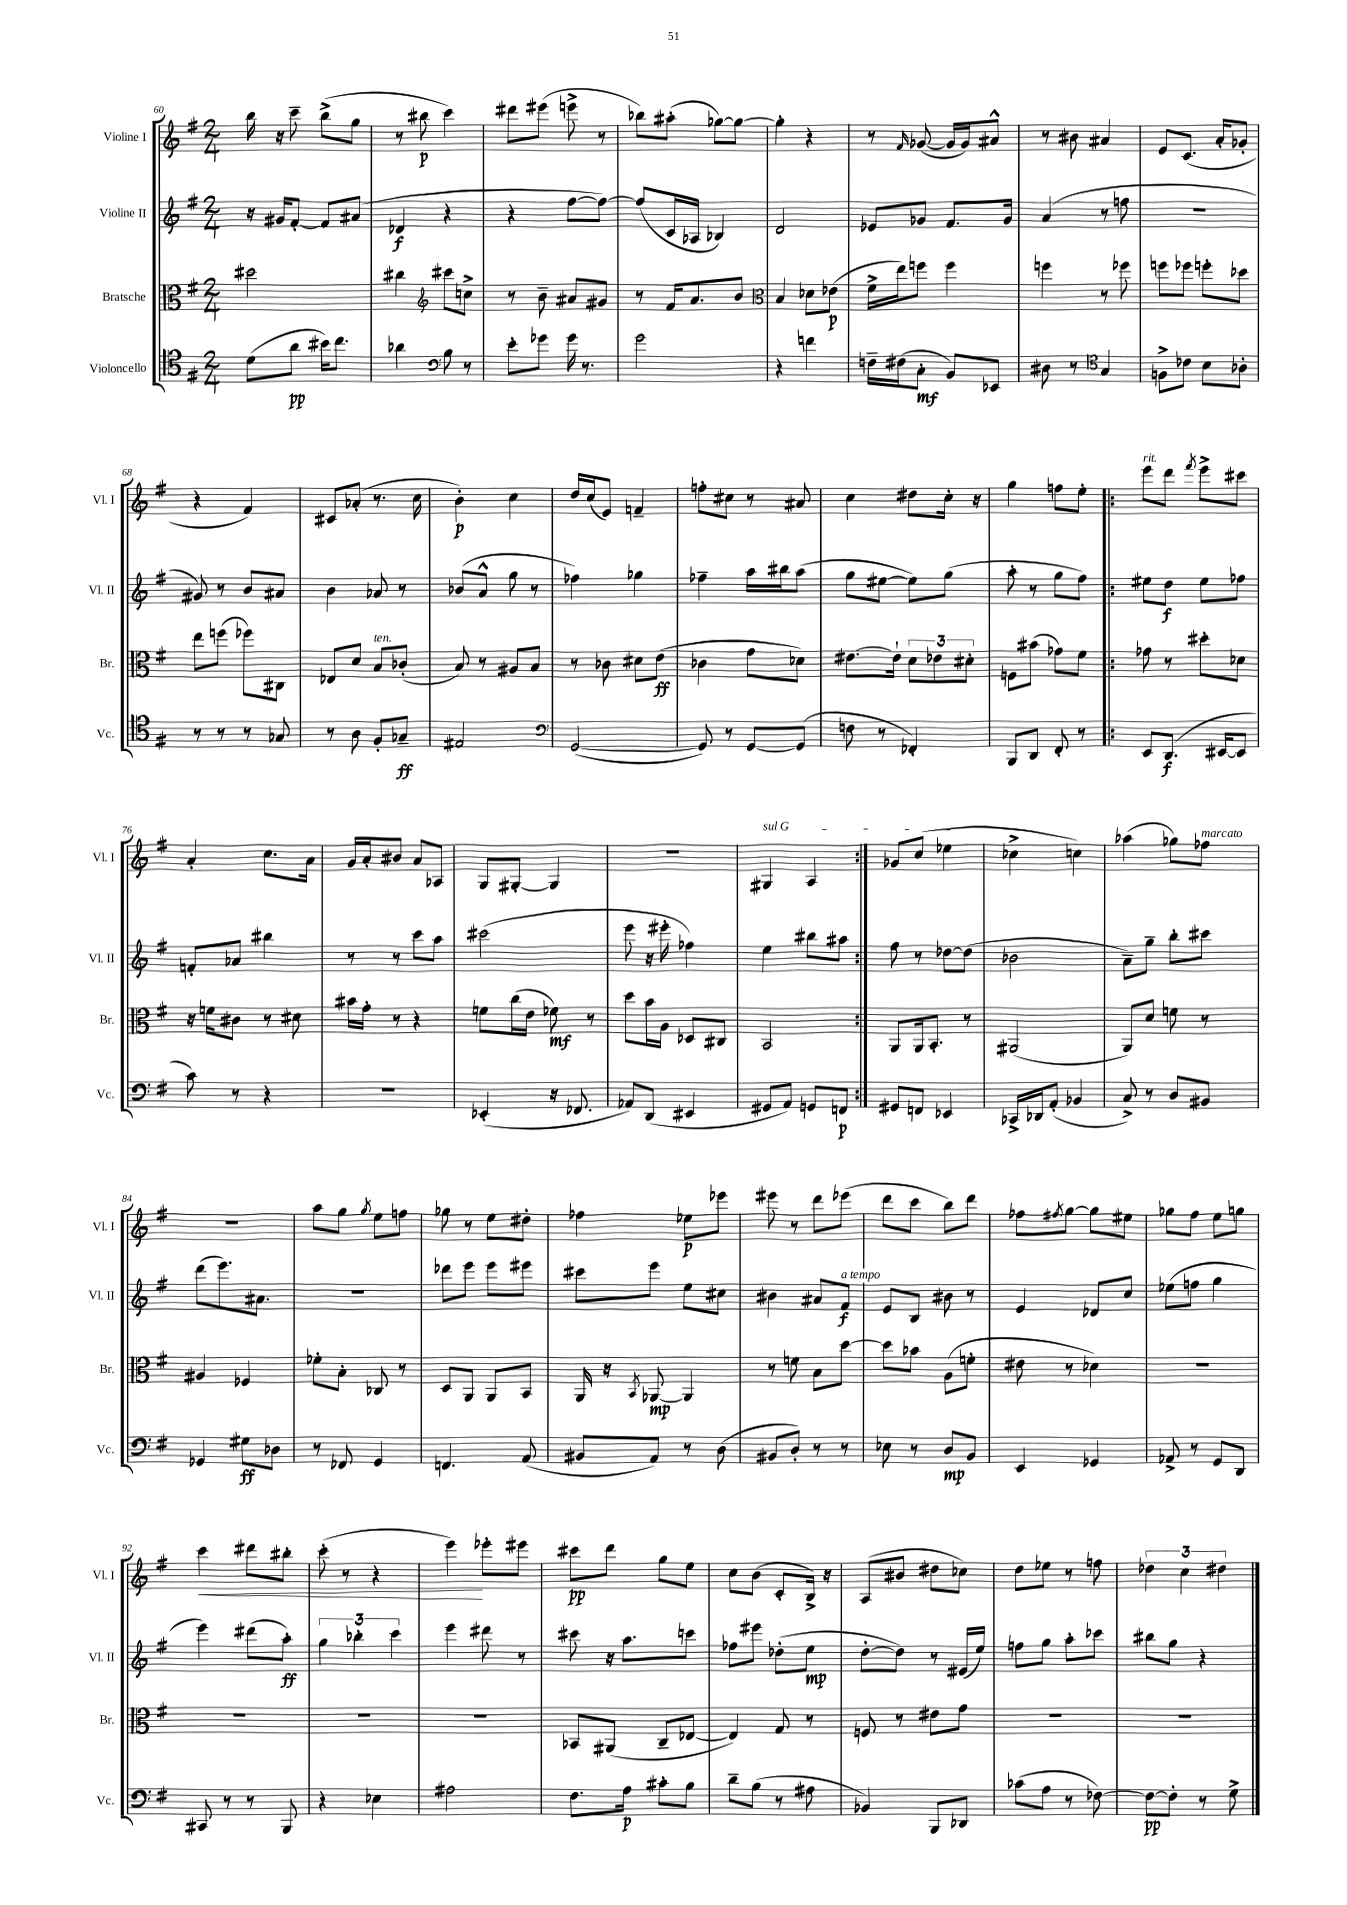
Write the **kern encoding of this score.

**kern	**kern	**kern	**kern
*staff4	*staff3	*staff2	*staff1
*clefC4	*clefC3	*clefG2	*clefG2
*k[f#]	*k[f#]	*k[f#]	*k[f#]
*M2/4	*M2/4	*M2/4	*M2/4
(8d	2dd#	16r	16bb
.	.	16g#	16r
8a	.	[8f#'	8ccc~
16b#)	.	8f#]	(8bb^
8.cc	.	.	.
.	.	(8a#	8gg
=	=	=	=
4a-	4cc#	4d-	8r
.	.	.	8bb#
*clefF4	*clefG2	*	*
8B	8ccc#	4r	4ccc)
8r	8cc^	.	.
=	=	=	=
8e'	8r	4r	8ddd#
8g-	8b~	.	(8eee#
16g-	8a#	[8ff#	8eee^
8.r	.	.	.
.	8g#	8ff#_)	8r
=	=	=	=
2g	8r	(8ff#]	8bb-)
.	16f#	16c	(8aa#'
.	8.a	16A-	.
.	.	4B-)	[8gg-)
.	8b	.	8gg-_
=	=	=	=
*	*clefC3	*	*
4r	4B	2d	4gg-']
4f	8d-	.	4r
.	(8e-	.	.
=	=	=	=
16F~	16f#^	8e-	8r
(16F#	16ee)	.	.
.	.	.	16qqf#
8C'	8ff	8g-	([8g-
8BB)	4ff	8.f#	16g-]
.	.	.	16g-)
8EE-	.	.	8a#^^
.	.	16g-	.
=	=	=	=
8D#	4ff	(4a	8r
8r	.	.	8b#
*clefC4	*	*	*
4G	8r	8r	4a#
.	8ff-	8ff	.
=	=	=	=
8F^	8ff	2r	8e
8c-	8ff-	.	(8.c
8B	8ff'	.	.
.	.	.	16a'
8A-'	8dd-	.	8g-'
=	=	=	=
8r	8ee	8g#)	4r
8r	(8ff	8r	.
8r	8ff-)	8b	4f#)
8G-	8C#	8a#	.
=	=	=	=
8r	8E-	4b	8c#
8A	8d	.	(8a-'
8F#'	8B	8a-	8.r
8G-~	(8c-'	8r	.
.	.	.	16cc
=	=	=	=
2E#	8B)	(8b-	4b')
.	8r	8a^^	.
.	8A#	8gg	4cc
.	8B	8r	.
=	=	=	=
*clefF4	*	*	*
([2GG	8r	4ff-)	16dd
.	.	.	(16cc
.	8c-	.	8e)
.	8d#	4gg-	4f~
.	(8e	.	.
=	=	=	=
8GG])	4c-	4ff-~	8ff'
8r	.	.	8cc#
[8GG	8g	16aa	8r
.	.	16bb#	.
(8GG]	8d-)	(8aa	8a#
=	=	=	=
8F	[8.e#	8gg	4cc
8r	.	[8ee#	.
.	16e#`]	.	.
4FF-')	12d	8ee#])	8dd#
.	12e-	.	.
.	.	(8gg	16cc'
.	12d#'	.	.
.	.	.	16r
=	=	=	=
8BBB	8F	8aa'	4gg
8DD	(8b#	8r	.
8FF#'	8g-)	8gg	8ff
8r	8f#	8ff#)	8ee'
=!|:	=!|:	=!|:	=!|:
8EE	8g-	8ee#	8eee
(8.DD	8r	8dd	8ddd
.	.	.	8qfff#
.	8dd#'	8ee#	8eee^
[16EE#	.	.	.
8EE#]	8d-	8ff-	8ccc#
=	=	=	=
8c)	16r	8f'	4a'
.	16f	.	.
8r	8c#	8a-	.
4r	8r	4bb#	8.cc
.	8d#	.	.
.	.	.	16a
=	=	=	=
2r	16b#	8r	16g
.	16g'	.	16a'
.	8r	8r	8b#
.	4r	8ccc	8a
.	.	8aa	8A-
=	=	=	=
(4EE-'	8f	(2ccc#	8G
.	(16cc	.	[8G#'
.	16e	.	.
16r	8f-)	.	4G#]
8.FF-	.	.	.
.	8r	.	.
=	=	=	=
8AA-)	8dd	8eee	2r
(8DD	16b	16r	.
.	16A	16eee#'	.
4EE#	8D-	4ff-)	.
.	8C#	.	.
=	=	=	=
8GG#	2BB	4ee	4G#
8AA)	.	.	.
8GG	.	8bb#	4A
8FF	.	8aa#	.
=:|!	=:|!	=:|!	=:|!
8GG#	8AA	8ff#	8g-
8FF	16AA	8r	(8cc
.	8.BB'	.	.
4EE-	.	[8dd-	4ee-
.	8r	(8dd-]	.
=	=	=	=
16CC-^	(2AA#	2b-	4cc-^
16DD-	.	.	.
(8AA'	.	.	.
4BB-	.	.	4cc)
=	=	=	=
8C^)	8AA)	8a~)	(4aa-
8r	8d	8gg~	.
8D	8f	8bb'	8gg-)
8BB#	8r	8ccc#	8ff-
=	=	=	=
4GG-	4A#	(8ddd	2r
.	.	8.eee)	.
8G#	4F-	.	.
.	.	8.a#	.
8D-	.	.	.
=	=	=	=
8r	8f-'	2r	8aa
8FF-	8B'	.	8gg
.	.	.	8qgg
4GG	8C-	.	8ee
.	8r	.	8ff
=	=	=	=
4.FF	8D	8ddd-	8gg-
.	8AA	8eee	8r
.	8AA	8eee	8ee
(8AA	8BB	8eee#	8dd#'
=	=	=	=
8BB#	16AA	8ccc#	4ff-
.	16r	.	.
.	8qBB	.	.
8AA)	[8AA-	8eee	.
8r	4AA-]	8ee	8ee-
(8D	.	8cc#	8eee-
=	=	=	=
8BB#	8r	4b#	8eee#
8D')	8f	.	8r
8r	8B	8a#	8ddd
8r	[8dd	8f#	(8eee-
=	=	=	=
8E-	8dd]	8e	8ddd
8r	8b-	8B	8ccc
8D	(8A	8b#	8bb)
8BB	8f'	8r	8ddd
=	=	=	=
4EE	8e#	4e	8ff-
.	.	.	8qff#
.	8r	.	[8gg
4GG-	4d-)	8d-	8gg]
.	.	8cc	8ee#
=	=	=	=
8AA-^	2r	(8ee-	8gg-
8r	.	8ff	8ff#
8GG	.	4gg	8ee
8DD	.	.	8gg
=	=	=	=
8CC#	2r	4eee)	4ccc
8r	.	.	.
8r	.	(8ddd#	8ddd#
8BBB	.	8aa')	8bb#'
=	=	=	=
4r	2r	6gg	(8ccc'
.	.	.	8r
.	.	6bb-'	.
4E-	.	.	4r
.	.	6ccc	.
=	=	=	=
2A#	2r	4eee	4eee)
.	.	8ddd#	8eee-'
.	.	8r	8eee#
=	=	=	=
8.F#	8BB-	8ccc#	8ccc#
.	(8AA#	16r	8ddd
16A	.	8.aa	.
8c#'	8C~	.	8gg
8B	[8E-	8ccc	8ee
=	=	=	=
8d~	4E-])	8ff-	8cc
(8B	.	8eee#	(8b
8r	8G	(8dd-'	8c'
8A#	8r	8ee	16B^)
.	.	.	16r
=	=	=	=
4BB-)	8F	[8dd'	(8A
.	8r	8dd])	8b#
8BBB	8e#	8r	8dd#
8DD-	8g	(16e#	8cc-)
.	.	16ee)	.
=	=	=	=
(8c-	2r	8ff	8dd
8A	.	8gg	8ee-
8r	.	8aa'	8r
[8F-)	.	8ccc-	8ff
=	=	=	=
8F-_	2r	8bb#	6dd-
8F-']	.	8gg	.
.	.	.	6cc
8r	.	4r	.
.	.	.	6dd#
8G^	.	.	.
==	==	==	==
*-	*-	*-	*-
